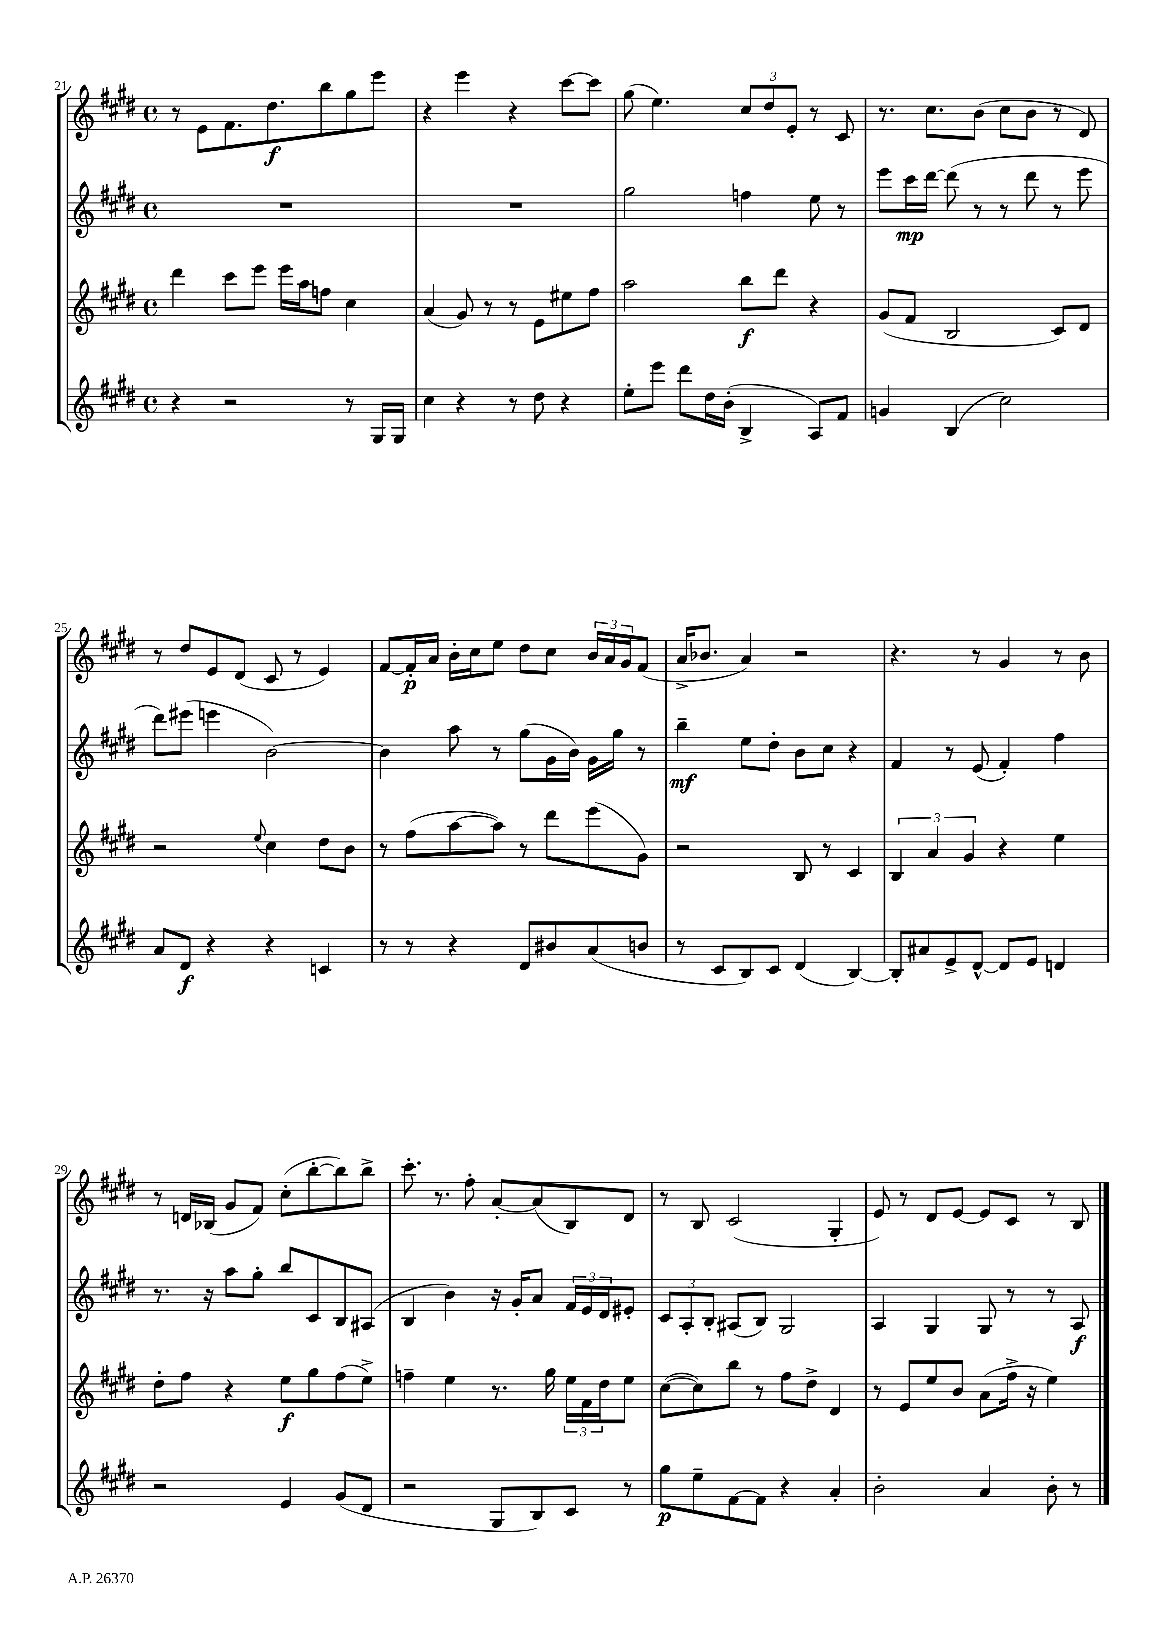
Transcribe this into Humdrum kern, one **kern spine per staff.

**kern	**dynam	**kern	**dynam	**kern	**dynam	**kern	**dynam
*part4	*part4	*part3	*part3	*part2	*part2	*part1	*part1
*staff4	*staff4	*staff3	*staff3	*staff2	*staff2	*staff1	*staff1
*clefG2	*	*clefG2	*	*clefG2	*	*clefG2	*
*k[f#c#g#d#]	*	*k[f#c#g#d#]	*	*k[f#c#g#d#]	*	*k[f#c#g#d#]	*
*M4/4	*	*M4/4	*	*M4/4	*	*M4/4	*
*met(c)	*	*met(c)	*	*met(c)	*	*met(c)	*
=21	=21	=21	=21	=21	=21	=21	=21
4r	.	4ddd#\	.	1r	.	8r	.
.	.	.	.	.	.	8e\L	.
2r	.	8ccc#\L	.	.	.	8.f#\	.
.	.	8eee\J	.	.	.	.	.
.	.	.	.	.	.	8.dd#\	f
.	.	16eee\LL	.	.	.	.	.
.	.	16aa\J	.	.	.	.	.
.	.	8ffn\J	.	.	.	8bb\	.
8r	.	4cc#\	.	.	.	8gg#\	.
16G#/LL	.	.	.	.	.	8eee\J	.
16G#/JJ	.	.	.	.	.	.	.
=22	=22	=22	=22	=22	=22	=22	=22
4cc#\	.	(4a/	.	1r	.	4r	.
4r	.	8g#/)	.	.	.	4eee\	.
.	.	8r	.	.	.	.	.
8r	.	8r	.	.	.	4r	.
8dd#\	.	8e\L	.	.	.	.	.
4r	.	8ee#X\	.	.	.	[8ccc#\L	.
.	.	8ff#\J	.	.	.	8ccc#\J]	.
=23	=23	=23	=23	=23	=23	=23	=23
8ee'\L	.	2aa\	.	2gg#\	.	(8gg#\	.
8eee\J	.	.	.	.	.	4.ee\)	.
8ddd#\L	.	.	.	.	.	.	.
16dd#\L	.	.	.	.	.	.	.
(16b'\JJ	.	.	.	.	.	.	.
4B^/	.	8bb\L	f	4ffn\	.	12cc#/L	.
.	.	.	.	.	.	12dd#/	.
.	.	8ddd#\J	.	.	.	.	.
.	.	.	.	.	.	12e'/J	.
8A/L)	.	4r	.	8ee\	.	8r	.
8f#/J	.	.	.	8r	.	8c#/	.
=24	=24	=24	=24	=24	=24	=24	=24
4gn/	.	(8g#/L	.	8eee\L	.	8.r	.
.	.	8f#/J	.	16ccc#\L	mp	.	.
.	.	.	.	[16ddd#\JJ	.	8.cc#\L	.
(4B/	.	2B/	.	(8ddd#\]	.	.	.
.	.	.	.	8r	.	(8b\J	.
2cc#\)	.	.	.	8r	.	8cc#\L	.
.	.	.	.	8ddd#\	.	8b\J	.
.	.	8c#/L)	.	8r	.	8r	.
.	.	8d#/J	.	8eee\	.	8d#/)	.
!!LO:LB:g=z
=25	=25	=25	=25	=25	=25	=25	=25
8a/L	.	2r	.	8ddd#\L)	.	8r	.
8d#/J	f	.	.	(8eee#X\J	.	8dd#/L	.
4r	.	.	.	4eeen\	.	8e/	.
.	.	.	.	.	.	(8d#/J	.
.	.	8qqee/	.	.	.	.	.
4r	.	4cc#\	.	[2b\)	.	8c#/	.
.	.	.	.	.	.	8r	.
4cn/	.	8dd#\L	.	.	.	4e/)	.
.	.	8b\J	.	.	.	.	.
=26	=26	=26	=26	=26	=26	=26	=26
8r	.	8r	.	4b\]	.	[8f#/L	.
8r	.	(8ff#\L	.	.	.	16f#'/L]	p
.	.	.	.	.	.	16a/JJ	.
4r	.	[8aa\	.	8aa\	.	16b'\LL	.
.	.	.	.	.	.	16cc#\J	.
.	.	8aa\J])	.	8r	.	8ee\J	.
8d#/L	.	8r	.	(8gg#\L	.	8dd#\L	.
8b#X/	.	8ddd#\L	.	16g#\L	.	8cc#\J	.
.	.	.	.	16b\JJ)	.	.	.
(8a/	.	(8eee\	.	16g#\LL	.	24b/LL	.
.	.	.	.	.	.	24a/	.
.	.	.	.	16gg#\JJ	.	.	.
.	.	.	.	.	.	24g#/J	.
8bn/J	.	8g#\J)	.	8r	.	(8f#/J	.
=27	=27	=27	=27	=27	=27	=27	=27
8r	.	2r	.	4bb~\	mf	16a^/KL	.
.	.	.	.	.	.	8.b-X/J	.
8c#/L	.	.	.	.	.	.	.
8B/)	.	.	.	8ee\L	.	4a/)	.
8c#/J	.	.	.	8dd#'\J	.	.	.
(4d#/	.	8B/	.	8b\L	.	2r	.
.	.	8r	.	8cc#\J	.	.	.
[4B/)	.	4c#/	.	4r	.	.	.
=28	=28	=28	=28	=28	=28	=28	=28
8B'/L]	.	6B/	.	4f#/	.	4.r	.
8a#X/	.	.	.	.	.	.	.
.	.	6a/	.	.	.	.	.
8e^/	.	.	.	8r	.	.	.
.	.	6g#/	.	.	.	.	.
[8d#^^/J	.	.	.	(8e/	.	8r	.
8d#/L]	.	4r	.	4f#'/)	.	4g#/	.
8e/J	.	.	.	.	.	.	.
4dn/	.	4ee\	.	4ff#\	.	8r	.
.	.	.	.	.	.	8b\	.
!!LO:LB:g=z
=29	=29	=29	=29	=29	=29	=29	=29
2r	.	8dd#'\L	.	8.r	.	8r	.
.	.	8ff#\J	.	.	.	16dn/LL	.
.	.	.	.	16r	.	(16B-X/JJ	.
.	.	4r	.	8aa\L	.	8g#/L	.
.	.	.	.	8gg#'\J	.	8f#/J)	.
4e/	.	8ee\L	f	8bb/L	.	(8cc#'\L	.
.	.	8gg#\	.	8c#/	.	[8bb'\	.
(8g#/L	.	(8ff#\	.	8B/	.	8bb\])	.
8d#/J	.	8ee^\J)	.	(8A#X/J	.	8bb^\J	.
=30	=30	=30	=30	=30	=30	=30	=30
2r	.	4ffn~\	.	4B/	.	8.ccc#'\	.
.	.	.	.	.	.	8.r	.
.	.	4ee\	.	4b\)	.	.	.
.	.	.	.	.	.	8ff#'\	.
8G#/L	.	8.r	.	16r	.	[8a'/L	.
.	.	.	.	16g#'/KL	.	.	.
8B/)	.	.	.	8a/J	.	(8a/]	.
.	.	16gg#\	.	.	.	.	.
8c#/J	.	24ee\LL	.	24f#/LL	.	8B/)	.
.	.	24f#\	.	24e/	.	.	.
.	.	24dd#\J	.	24d#/J	.	.	.
8r	.	8ee\J	.	8e#X'/J	.	8d#/J	.
=31	=31	=31	=31	=31	=31	=31	=31
8gg#\L	p	([8cc#\L	.	12c#/L	.	8r	.
.	.	.	.	12A'/	.	.	.
8ee~\	.	8cc#\])	.	.	.	8B/	.
.	.	.	.	12B'/J	.	.	.
[8f#\	.	8bb\J	.	(8A#X/L	.	(2c#/	.
8f#\J]	.	8r	.	8B/J)	.	.	.
4r	.	8ff#\L	.	2G#/	.	.	.
.	.	8dd#^\J	.	.	.	.	.
4a'/	.	4d#/	.	.	.	4G#'/	.
=32	=32	=32	=32	=32	=32	=32	=32
2b'\	.	8r	.	4A/	.	8e/)	.
.	.	8e/L	.	.	.	8r	.
.	.	8ee/	.	4G#/	.	8d#/L	.
.	.	8b/J	.	.	.	[8e/J	.
4a/	.	(8a\L	.	8G#/	.	8e/L]	.
.	.	16ff#^\Jk	.	8r	.	8c#/J	.
.	.	16r	.	.	.	.	.
8b'\	.	4ee\)	.	8r	.	8r	.
8r	.	.	.	8A/	f	8B/	.
==	==	==	==	==	==	==	==
*-	*-	*-	*-	*-	*-	*-	*-
